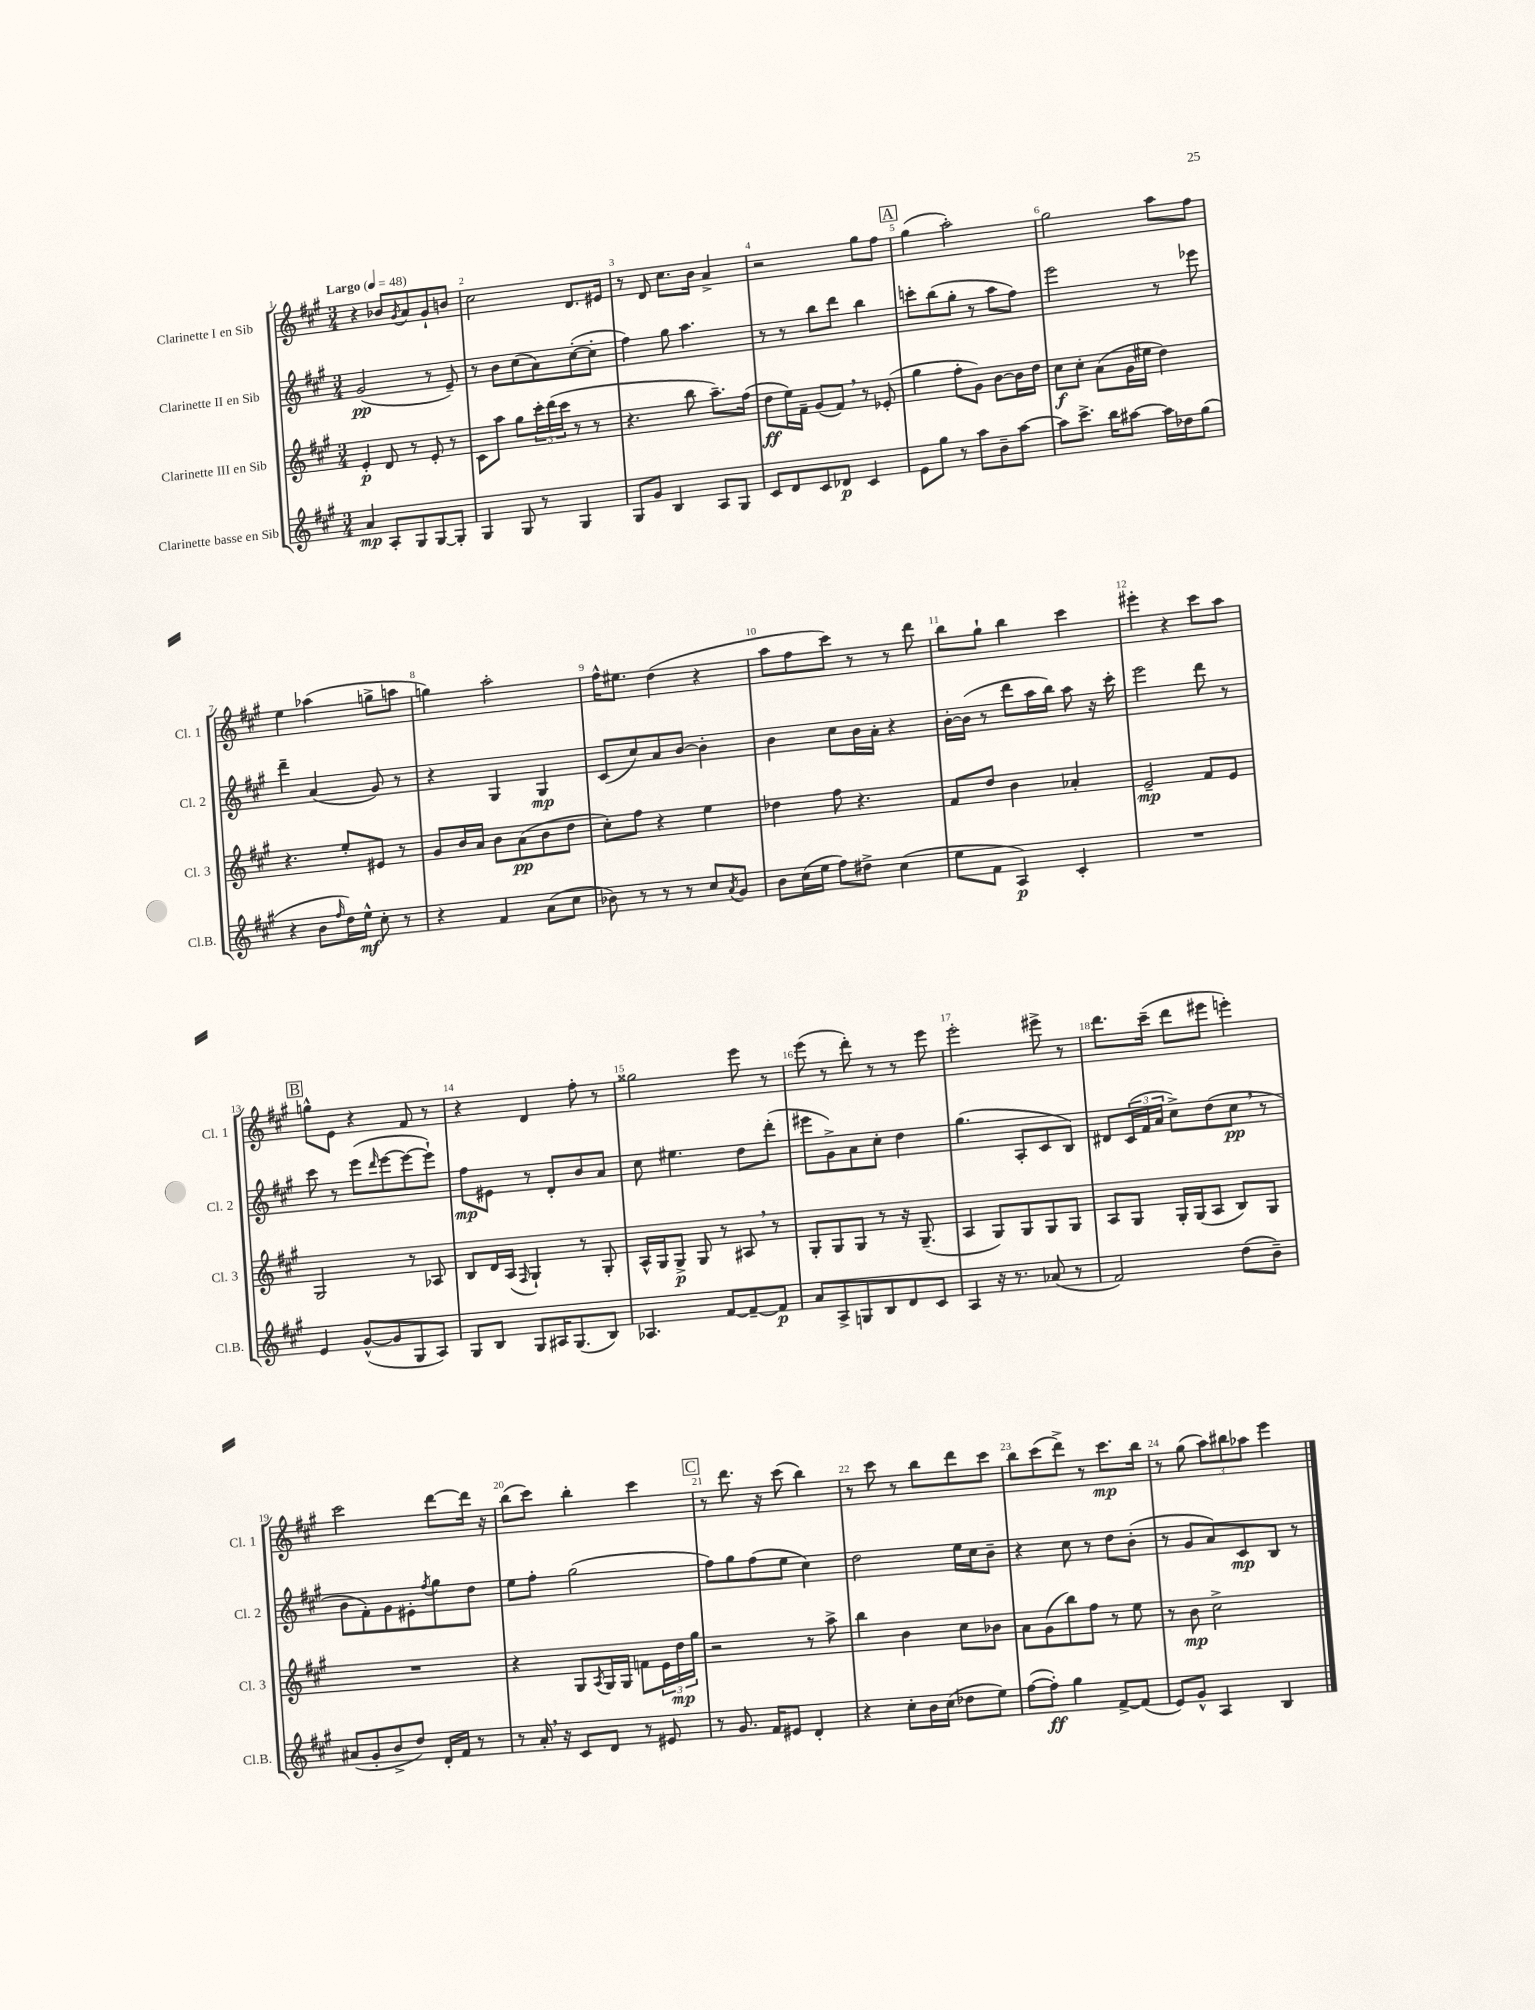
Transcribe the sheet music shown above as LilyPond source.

<<
\new StaffGroup <<
\new Staff = "s0" \with { instrumentName = "Clarinette I en Sib" shortInstrumentName = "Cl. 1" } {
    \clef treble \key a \major \numericTimeSignature \time 3/4 \tempo "Largo" 4 = 48
    r4 bes'8 \acciaccatura { gis'8 } a'8 gis'8-! b'8 |
    cis''2 d'8. eis'16 |
    r8 d'8 cis''8. b'16 a'4-> |
    r2 gis''8 fis''8 |
    \mark \markup { \box "A" } gis''4( a''2-.) |
    gis''2 a''8 fis''8 |
    e''4 aes''4( g''8-> a''8 |
    g''4) a''2-. |
    fis''16-^ eis''8. d''4( r4 |
    a''8 fis''8 cis'''8) r8 r8 d'''8 |
    b''8 gis''8-! b''4 cis'''4 |
    eis'''4-. r4 cis'''8 a''8 |
    \mark \markup { \box "B" } g''8-^ e'8 r4 fis'8 r8 |
    r4 d'4 fis''8-. r8 |
    gisis''2 e'''8 r8 |
    e'''8( r8 d'''8-.) r8 r8 e'''8 |
    e'''2-. eis'''8-> r8 |
    d'''8. cis'''16--( d'''8 eis'''8 e'''4-.) |
    cis'''2 d'''8~ d'''16 r16 |
    b''8( cis'''8) b''4-. cis'''4 |
    \mark \markup { \box "C" } r8 d'''8. r16 cis'''8( b''4) |
    r8 cis'''8 r8 b''8 d'''8 cis'''8 |
    b''8 cis'''8( d'''8->) r8 cis'''8.\mp b''16 |
    r8 gis''8( \tuplet 3/2 { a''8) bis''8 aes''8 } e'''4 \bar "|." |
}
\new Staff = "s1" \with { instrumentName = "Clarinette II en Sib" shortInstrumentName = "Cl. 2" } {
    \clef treble \key a \major \numericTimeSignature \time 3/4
    gis'2\pp( r8 e'8--) |
    r8 b'8 cis''8( a'8) cis''8~-.( cis''8-. |
    fis''4) gis''8 a''4. |
    r8 r8 b''8 d'''8 b''4 |
    \mark \markup { \box "A" } c'''8-. b''8( gis''8-. r8 a''8 fis''8) |
    e'''2 r8 ees'''8 |
    d'''4-- a'4( gis'8) r8 |
    r4 gis4 gis4\mp |
    cis'8( cis''8) a'8 b'8~ b'4-. |
    b'4 cis''8 b'16 a'16-. r4 |
    b'16~-. b'16( r8 d'''8 a''16 b''16) a''8 r16 cis'''16-. |
    e'''2 d'''8 r8 |
    \mark \markup { \box "B" } cis'''8 r8 e'''8( \grace { d'''16 } e'''8~ e'''8~ e'''8-!) |
    fis''8\mp eis'8 r8 d'8-. b'8 a'8 |
    cis''8 eis''4. d''8 d'''8-.( |
    eis'''8 gis'8->) a'8 cis''8-. d''4 |
    gis''4.( a8-. cis'8 b8) |
    dis'8 \tuplet 3/2 { cis'16( fis'16 a'16 } cis''8->) d''8( cis''8\pp \breathe r8 |
    b'8 fis'8-.) gis'8 eis'8-. \acciaccatura { fis''8 } gis''8 d''8 |
    e''8 fis''8-. gis''2( |
    \mark \markup { \box "C" } fis''8) gis''8 fis''8( e''8 cis''4) |
    d''2 e''16 cis''16 b'8-- |
    r4 cis''8 r8 d''8 b'8-.( |
    r8 gis'8 a'8) cis'8\mp b8 r8 \bar "|." |
}
\new Staff = "s2" \with { instrumentName = "Clarinette III en Sib" shortInstrumentName = "Cl. 3" } {
    \clef treble \key a \major \numericTimeSignature \time 3/4
    e'4-.\p d'8 r8 e'8-. r8 |
    cis'8 a''8 gis''8 \tuplet 3/2 { cis'''16-. d'''16( cis'''16 } r8 r8 |
    r4. b''8 a''8.--) fis''16( |
    d''8\ff e''16) fis'16-- gis'8( fis'8) \breathe r8 ees'8-.( |
    \mark \markup { \box "A" } gis''4 fis''8-. gis'8) b'8~ b'16 d''16 |
    cis''8\f cis''8-. a'8( gis'16 eis''16 d''4) |
    r4. e''8-. eis'8 r8 |
    gis'8 b'16 a'16 b'8 a'8\pp( b'8 d''8 |
    cis''8-.) fis''8 r4 e''4 |
    des''4 fis''8 r4. |
    fis'8 d''8 b'4 aes'4-. |
    e'2--\mp fis'8 e'8 |
    \mark \markup { \box "B" } gis2 r8 aes8 |
    b8 d'16 a16( \grace { fis16 } gis4-!) r8 gis8-. |
    a16-^ gis16 gis8->\p gis8 r8 ais8 \breathe r8 |
    gis8-. gis8 gis8 r8 r16 gis8.--( |
    a4 gis8) gis8 gis8 gis8 |
    a8 gis8 gis16-. gis16( a8 b8) gis8 |
    R2. |
    r4 gis8 \acciaccatura { a8 } gis16 gis16 f'8 \tuplet 3/2 { e'16 d''16\mp gis''16 } |
    \mark \markup { \box "C" } r2 r8 a''8-> |
    b''4 b'4 cis''8 bes'8 |
    a'8 gis'8( b''8) fis''8 r8 e''8 |
    r8 b'8\mp cis''2-> \bar "|." |
}
\new Staff = "s3" \with { instrumentName = "Clarinette basse en Sib" shortInstrumentName = "Cl.B." } {
    \clef treble \key a \major \numericTimeSignature \time 3/4
    a'4\mp a8-. gis8 gis8~ gis8-. |
    gis4 gis8 r8 gis4 |
    gis8 gis'8 b4 a8 gis8 |
    cis'8 d'8 cis'8 des'8\p cis'4 |
    \mark \markup { \box "A" } e'8 gis''8 r8 a''8 b'8-- a''8~ |
    a''8 cis'''8.-> b''16 ais''8~ ais''16 des''16 gis''8( |
    r4 b'8 \grace { fis''16 } d''16) e''16-^\mf cis''8-. r8 |
    r4 fis'4 a'8( cis''8 |
    bes'8) r8 r8 r8 cis''8 \acciaccatura { a'8 } gis'8 |
    b'8 cis''16( e''16 fis''8) dis''8-> cis''4( |
    e''8 fis'8 a4\p) cis'4-. |
    R2. |
    \mark \markup { \box "B" } e'4 gis'8~-^( gis'8 gis8 a8) |
    gis8 b8 gis8 ais16 gis8.( b8) |
    aes4. fis'8~ fis'8~-- fis'8\p |
    a'8 a8-> g8 b8 d'8 cis'8 |
    a4 r16 r8. aes'8( r8 |
    fis'2) d''8( b'8--) |
    ais'8( gis'8-. b'8-> d''8) d'16-. fis'16 r8 |
    r8 a'16-. \breathe r16 cis'8 d'8 r8 eis'8 |
    \mark \markup { \box "C" } r8 gis'8. fis'16 eis'8 d'4-. |
    r4 cis''8-. b'16 cis''16( des''8 e''8) |
    fis''8~( fis''8-.\ff) gis''4 fis'8~-> fis'8( |
    e'8) gis'8-^ a4 b4 \bar "|." |
}
>>
>>
\layout { \context { \Score \override BarNumber.break-visibility = ##(#f #t #t) barNumberVisibility = #all-bar-numbers-visible } }
